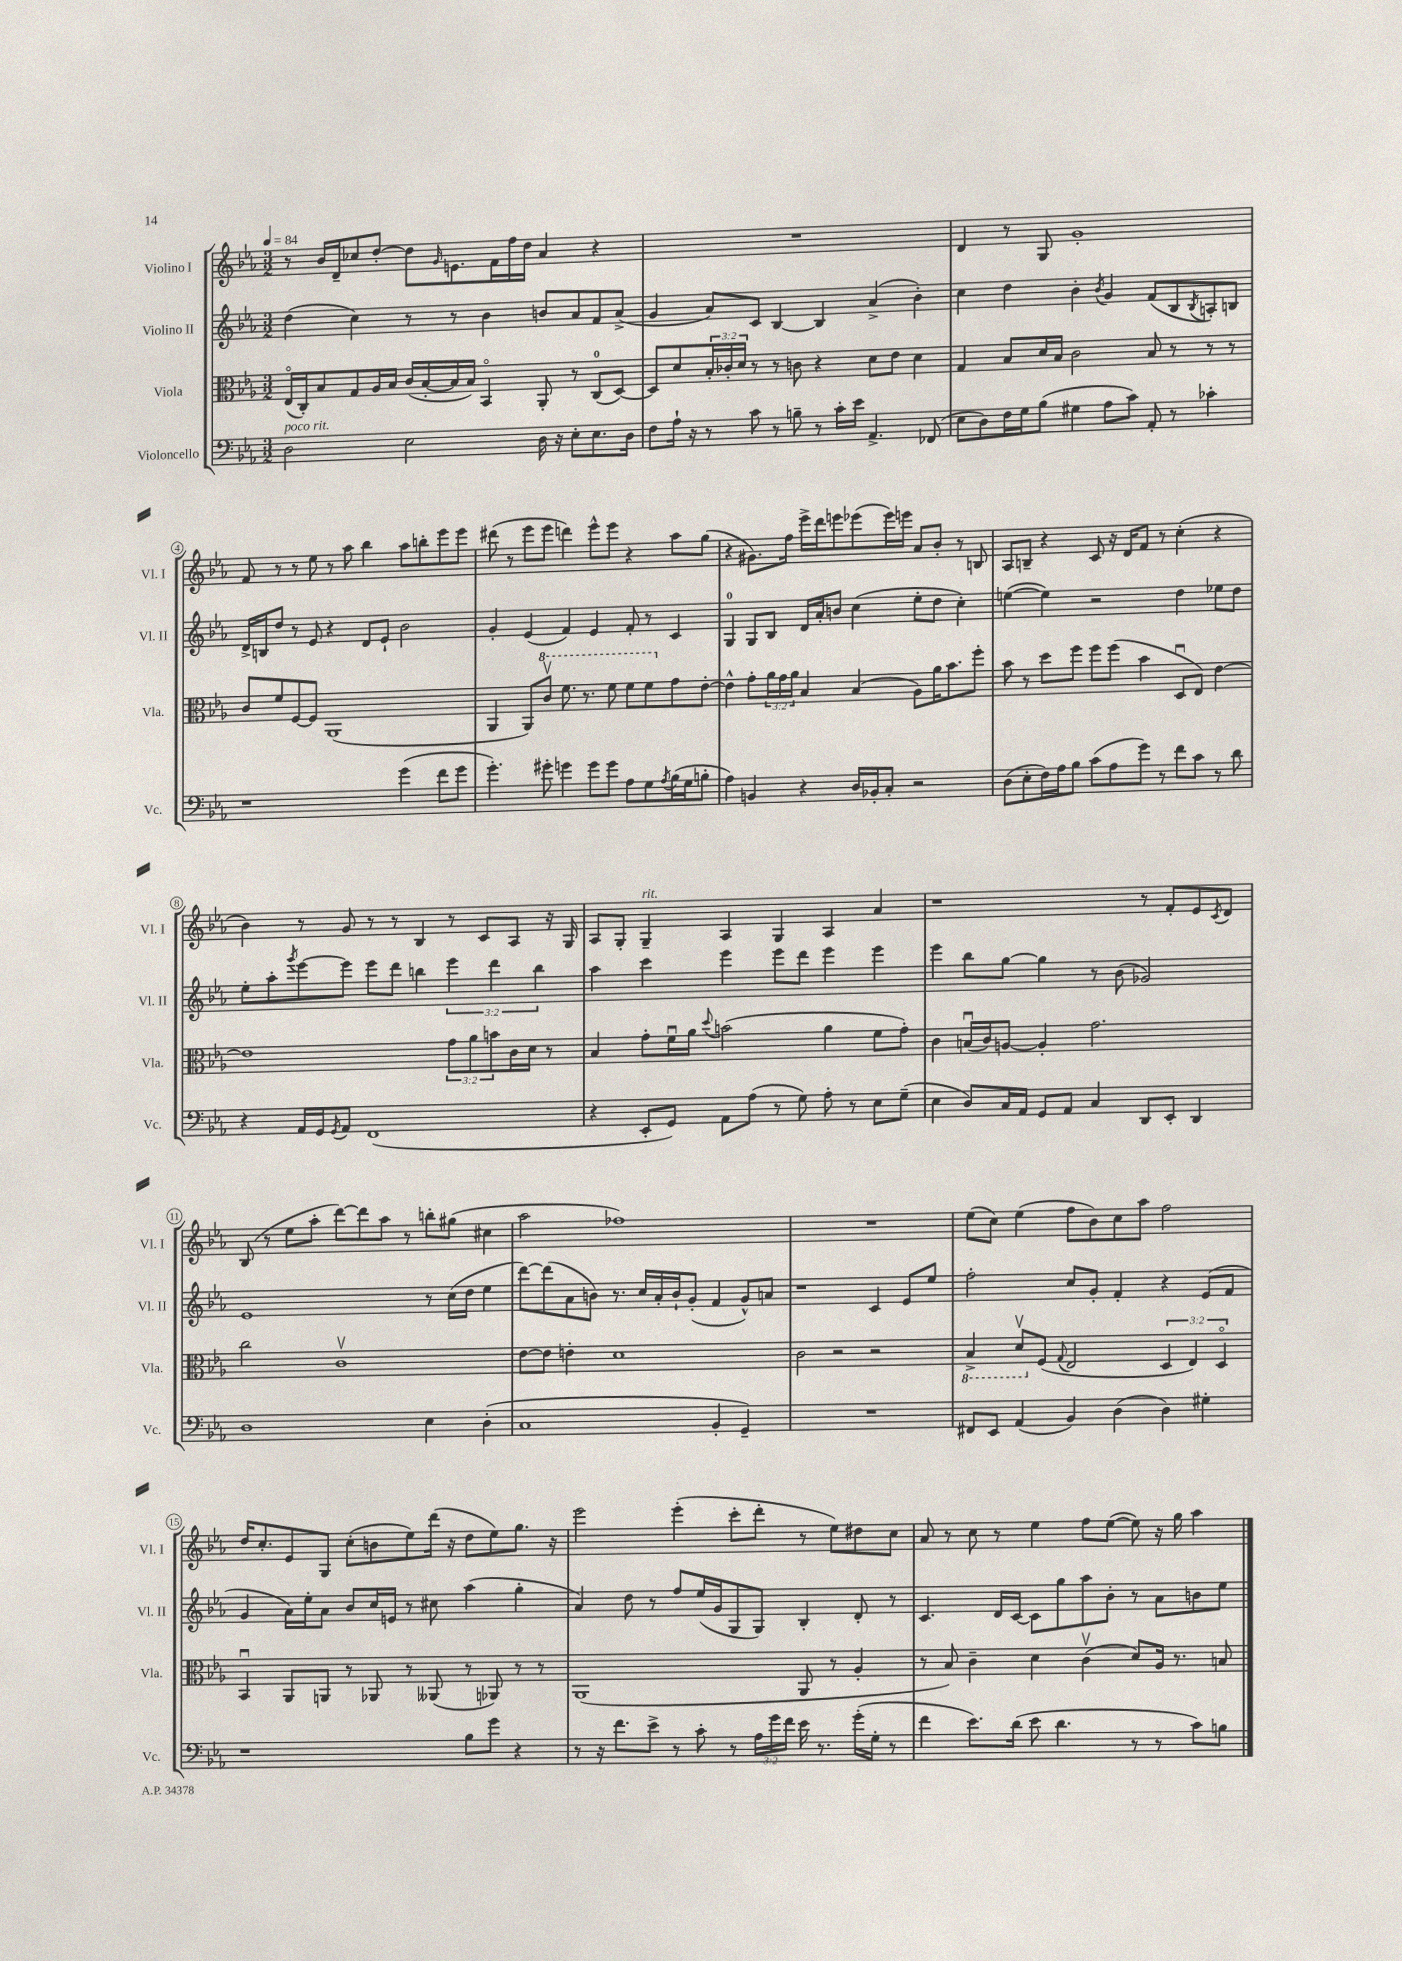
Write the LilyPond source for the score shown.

<<
\new StaffGroup <<
\new Staff = "s0" \with { instrumentName = "Violino I" shortInstrumentName = "Vl. I" } {
    \clef treble \key ees \major \numericTimeSignature \time 3/2 \tempo 4 = 84
    r8 bes'16 d'16-- ces''8 d''8~-. d''8 \grace { g'16 } e'8. f'16 f''16 d''16 aes'4 r4 |
    R1. |
    d'4 r8 g8 g'1-. |
    f'8 r8 r8 ees''8 r8 aes''8 bes''4 aes''8 b''8-. ees'''8 ees'''8 |
    dis'''8( r8 ees'''8 ees'''8 d'''4) ees'''8-^ ees'''8 r4 aes''8 g''8( |
    r4 gis'8.) f''16 ees'''16-> d'''16 e'''8 ees'''8( ees'''16) e'''16 aes'8 bes'8-. r8 b8 |
    aes8 b8-- r4 c'8 r16 d'16 f'8 r8 c''4-.( r4 |
    bes'4) r8 g'8 r8 r8 bes4 r8 c'8 aes8 r16 g16 |
    aes8 g8-. g4--^\markup { \italic "rit." } aes4 g4 aes4 aes'4 |
    r1 r8 f'8-. ees'8 \acciaccatura { c'8 } d'8 |
    bes8( r8 ees''8 aes''8-. d'''8~) d'''8 aes''8 r8 b''8-. gis''8( cis''4 |
    aes''2 fes''1) |
    R1. |
    ees''8( c''8) ees''4( f''8 bes'8) c''8 aes''8 f''2 |
    d''16 c''8.-. ees'8 g8 c''8-.( b'8 ees''8) d'''16( r16 d''8 ees''8) g''8. r16 |
    ees'''2 ees'''4-.( c'''8-. d'''8-. r8 ees''8) dis''8 c''8 |
    aes'8 r8 c''8 r8 ees''4 f''8 ees''8~( ees''8) r16 g''16 aes''4 \bar "|." |
}
\new Staff = "s1" \with { instrumentName = "Violino II" shortInstrumentName = "Vl. II" } {
    \clef treble \key ees \major \numericTimeSignature \time 3/2 \override Staff.TupletNumber.text = #tuplet-number::calc-fraction-text
    d''4( c''4) r8 r8 bes'4 b'8 aes'8 f'8 aes'8->( |
    g'4 aes'8) c'8 bes4~ bes4 aes'4->( bes'4-.) |
    c''4 d''4 bes'4-. \acciaccatura { bes'8 } g'4 f'8( bes8 \acciaccatura { bes8 } a8-.) b8 |
    d'16-> b16 d''8 r8 ees'8 r4 d'8 ees'8-! bes'2 |
    g'4-. ees'4( f'4) ees'4 f'8-. r8 c'4 |
    g4-0 g8 bes8 d'16 aes'16-. b'8 c''4( ees''8-. d''8 c''4-.) |
    e''4~( e''4) r2 d''4 ees''8 d''8 |
    ees''8-. aes''8-. \acciaccatura { g'''8 } ees'''8~ ees'''8 ees'''8 d'''8 b''4 \tuplet 3/2 { ees'''4 d'''4 b''4 } |
    aes''4 c'''4 ees'''4 ees'''8 d'''8 ees'''4 ees'''4 |
    ees'''4 bes''8 g''8~ g''4 r8 bes'8( ges'2) |
    ees'1 r8 c''16( d''16 ees''4 |
    d'''8~) d'''8( aes'8 b'8) r8. c''16 aes'16-. b'16-! g'8-.( f'4 g'8-^) a'8 |
    r1 c'4 ees'8 ees''8 |
    f''2-. c''8 g'8-. f'4-. r4 ees'8( f'8 |
    g'4 aes'16) ees''16-. aes'8 bes'8 c''16 e'16 r8 cis''8 aes''4( g''4-. |
    aes'4) d''8 r8 f''8 ees''16( g'16 g8 g8) bes4-. d'8-. r8 |
    c'4. d'16 c'16~ c'8 g''8 aes''8 bes'8-. r8 aes'8 b'8 ees''8 \bar "|." |
}
\new Staff = "s2" \with { instrumentName = "Viola" shortInstrumentName = "Vla." } {
    \clef alto \key ees \major \numericTimeSignature \time 3/2 \override Staff.TupletNumber.text = #tuplet-number::calc-fraction-text
    ees16\flageolet( c16-.) bes8 g8 aes16 bes16 c'16( bes16~-. bes16 bes16) bes,4\flageolet aes,8-. r8 c8-0( d8~) |
    d8 d'8 \tuplet 3/2 { bes16-. ces'16-. d'16 } r8 r8 c'8 r4 d'8 ees'8 d'4 |
    g4 bes8 d'16 bes16 c'2 bes8 r8 r8 r8 |
    c'8 f'8 f8~ f8 aes,1( |
    aes,4 aes,8) \ottava #1 c''8\upbow f''8. r8. f''8 f''8 f''8 \ottava #0 g'8 ees'8~-. |
    ees'4-^ g'8-. \tuplet 3/2 { aes'16 g'16 aes'16 } bes4 bes4( aes8) aes'16 bes'8. f''8-. |
    bes'8 r8 d''8 f''8 f''8 f''8( bes'4 d8\downbow ees8) ees'4~ |
    ees'1 \tuplet 3/2 { g'8 aes'8 b'8 } c'16 d'16 r8 |
    bes4 g'8-. f'16\downbow aes'16 \appoggiatura { d''8 } b'2( aes'4 f'8 g'8-.) |
    c'4 b16\downbow( c'16) a8~ a4-. g'2. |
    c''2 c'1\upbow |
    ees'8~ ees'8 e'4-. d'1 |
    c'2 r2 r2 |
    \ottava #-1 bes,4-> d8\upbow \ottava #0 f8( \appoggiatura { g8 } ees2 \tuplet 3/2 { d4 ees4) d4\flageolet } |
    bes,4\downbow aes,8 a,8 r8 aes,8 r8 aeses,8( r8 aes,8) r8 r8 |
    aes,1( aes,8 r8 aes4-. |
    r8 bes8) c'4-- d'4 c'4\upbow( d'8) aes16 r8. b8 \bar "|." |
}
\new Staff = "s3" \with { instrumentName = "Violoncello" shortInstrumentName = "Vc." } {
    \clef bass \key ees \major \numericTimeSignature \time 3/2 \override Staff.TupletNumber.text = #tuplet-number::calc-fraction-text
    d2^\markup { \italic "poco rit." } ees2 d16 r16 ees8-. ees8. d16 |
    f8 aes16-! r16 r8 c'8 r8 b8-- r8 c'16-. ees'16 aes,4.-> fes,8( |
    ees8 d8) f16 g16 bes8( gis4 aes8 c'8) aes,8-. r8 ces'4-. |
    r1 g'4( f'8 g'8 |
    g'4.-.) gis'8-. g'4 g'8 g'8 aes8 g8 \acciaccatura { aes8 } bes16( g16 b8-. |
    aes4) b,4 r4 d16 bes,16-. c8-. r2 |
    d8( ees8-. f16) aes16 bes8 c'8( aes8 g'8) r8 f'8 c'8 r8 d'8 |
    r4 aes,16 g,16 \acciaccatura { g,8 } aes,8 f,1( |
    r4 ees,8-. g,8) aes,8 aes8( r8 g8) aes8-. r8 ees8 g8--( |
    ees4 d8) c16 aes,16 g,8 aes,8 c4 d,8 ees,8-. d,4 |
    d1 ees4 d4-.( |
    c1 bes,4-. g,4--) |
    R1. |
    fis,8 ees,8 aes,4( bes,4) d4( d4) gis4-. |
    r1 bes8 g'8 r4 |
    r8 r16 f'8. ees'8-> r8 c'8-. r8 \tuplet 3/2 { aes16 g'16 f'16 } ees'16 r8. g'16-.( g16-. r8 |
    f'4 ees'8.) d'16( ees'8 d'4. r8 r8 c'8) b8 \bar "|." |
}
>>
>>
\layout { \context { \Score \override BarNumber.stencil = #(make-stencil-circler 0.1 0.3 ly:text-interface::print) } }
